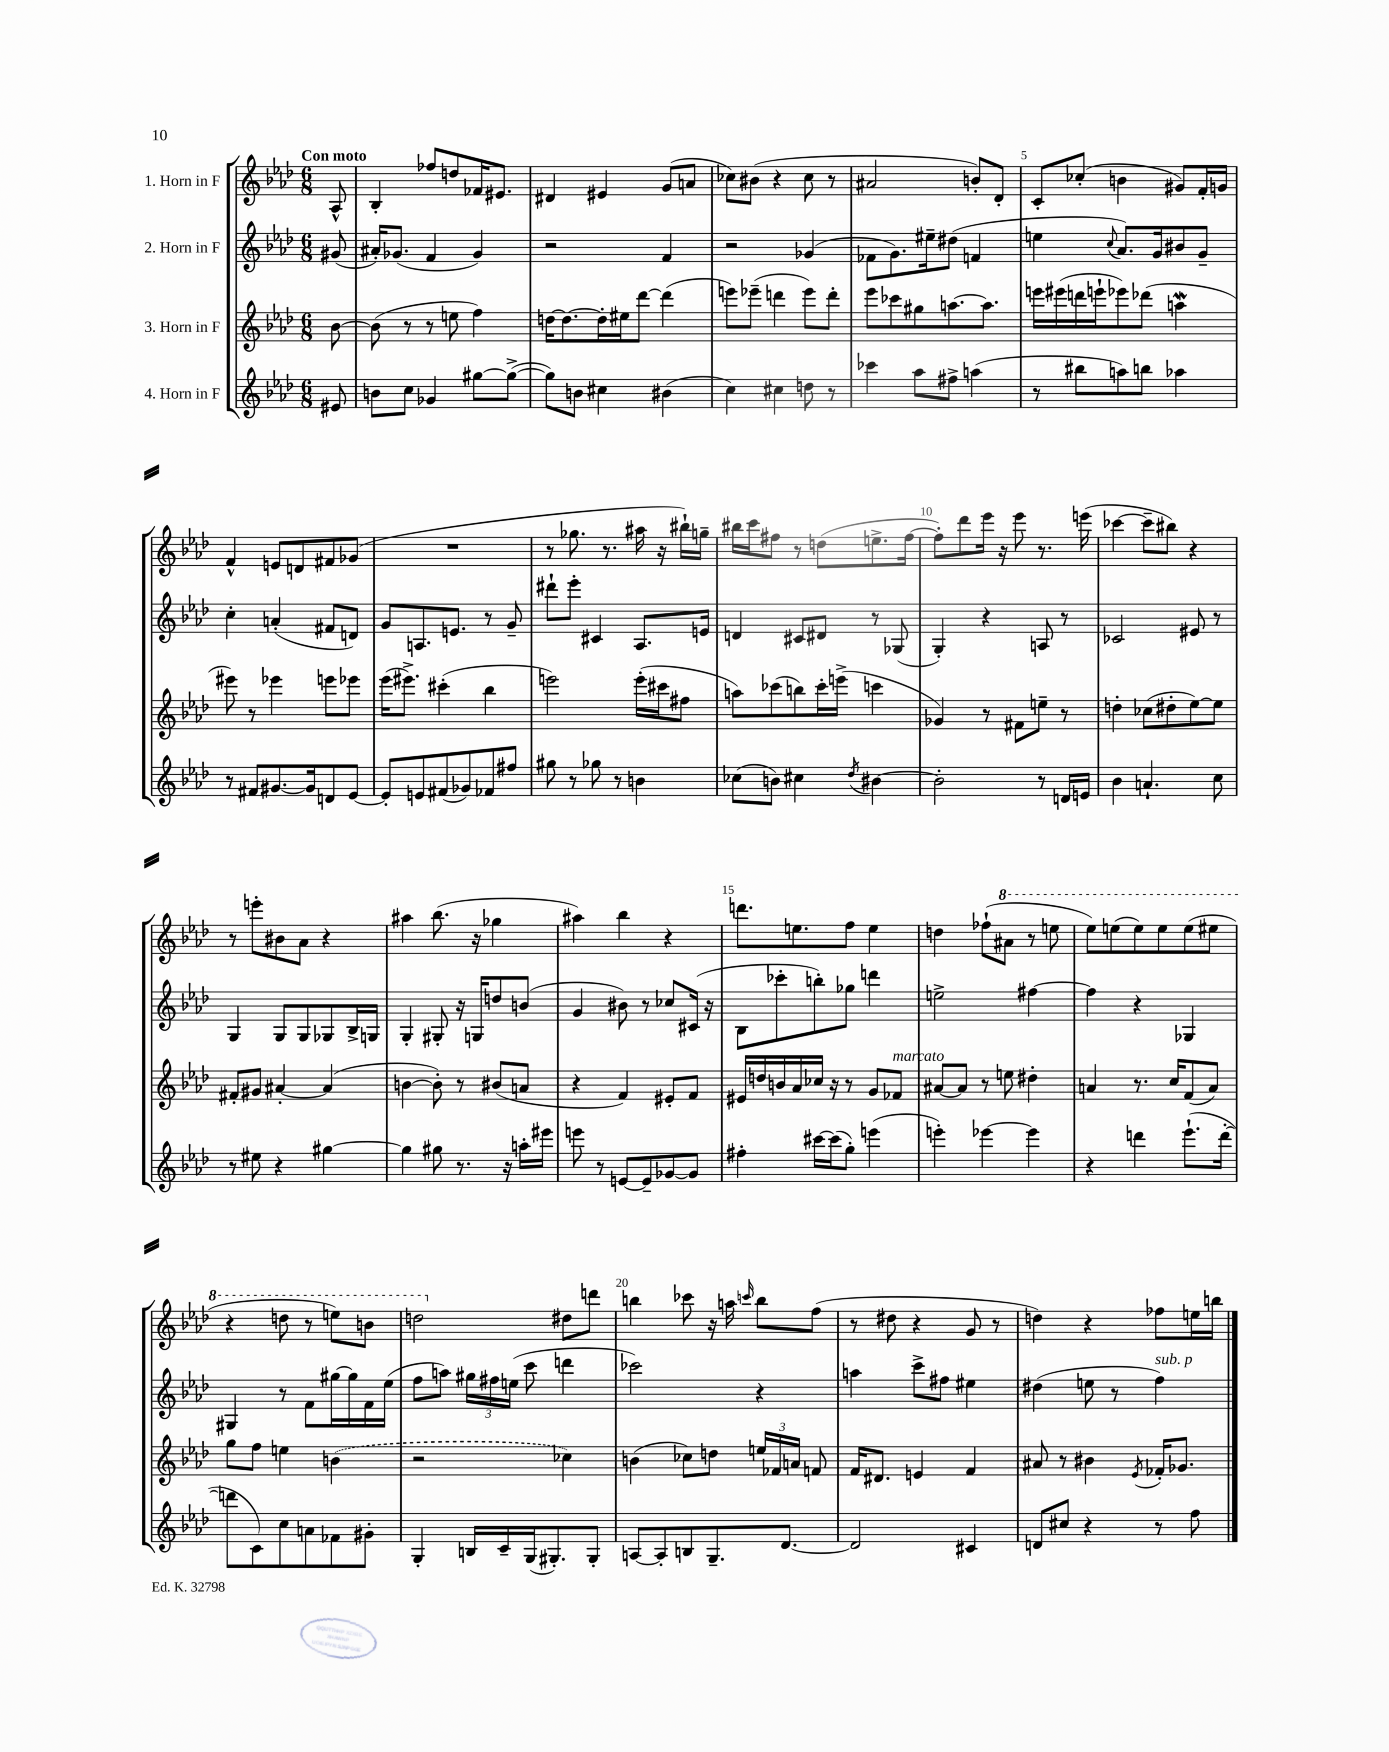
<<
\new StaffGroup <<
\new Staff = "s0" \with { instrumentName = "1. Horn in F" } {
    \clef treble \key aes \major \numericTimeSignature \time 6/8 \partial 8 \tempo "Con moto"
    \autoBeamOff aes8-^ |
    bes4-. fes''8[ d''8 fes'16 eis'8.] |
    dis'4 eis'4 g'8[( a'8] |
    ces''8[) bis'8]( r4 ces''8 r8 |
    ais'2 b'8[-.) des'8]-. |
    c'8[-. ces''8]-.( b'4 gis'8[) f'16-. g'16] |
    f'4-^ e'8[ d'8 fis'8 ges'8]( |
    R2. |
    r8 ges''8. r8. ais''16 r16 bis''16[-!) g''16]-- |
    bis''16[ c'''16 fis''8] r8 d''8[( e''8.-> fis''16]~ |
    fis''8[-.) des'''8 ees'''16] r16 ees'''8 r8. e'''16( |
    ces'''4~ ces'''8[-- bis''8]) r4 |
    r8 e'''8[-. bis'8 aes'8] r4 |
    ais''4 bes''8.( r16 ges''4 |
    ais''4) bes''4 r4 |
    d'''8.[ e''8. f''8] e''4 |
    d''4 fes''8[-!( \ottava #1 ais''8] r8 e'''8 |
    ees'''8[) e'''8( e'''8) e'''8 e'''8( eis'''8] |
    r4 d'''8 r8 e'''8[) b''8] |
    d'''2 \ottava #0 dis''8[ d'''!8] |
    b''4 ces'''8 r16 a''16 \grace { c'''16 } b''8[ f''8]( |
    r8 dis''8 r4 g'8 r8 |
    d''4) r4 fes''8[ e''16 b''16] \bar "|." |
}
\new Staff = "s1" \with { instrumentName = "2. Horn in F" } {
    \clef treble \key aes \major \numericTimeSignature \time 6/8 \partial 8
    \autoBeamOff gis'8( |
    ais'16[-.) ges'8.]( f'4 ges'4) |
    r2 f'4 |
    r2 ges'4( |
    fes'8[ g'8.) eis''16-- dis''8]( f'4 |
    e''4 \appoggiatura { c''8 } aes'8.[) g'16 bis'8 g'8]-- |
    c''4-. a'4-.( fis'8[ d'8]) |
    g'8[ a8. e'8.] r8 g'8-- |
    dis'''8[-! ees'''8]-. cis'4 aes8.[ e'16] |
    d'4 cis'8[ dis'8] r8 ges8( |
    g4-.) r4 a8 r8 |
    ces'2 eis'8 r8 |
    g4 g8[ g8 ges8 bes16-> g16] |
    g4-. gis8-. r16 g16[ d''8 b'8]( |
    g'4 bis'8) r8 ces''8[ cis'16]( r16 |
    bes8[ ces'''8-. b''8-.) ges''8] d'''4 |
    e''2-> fis''4~ |
    fis''4 r4 ges4 |
    gis4 r8 f'8[ gis''16~ gis''16 f'16 ees''16]( |
    f''8[ a''8]) \tuplet 3/2 { gis''16[ fis''16 e''16]( } c'''8 d'''4 |
    ces'''2) r4 |
    a''4 c'''8[-> fis''8] eis''4 |
    dis''4( e''8 r8 f''4^\markup { \italic "sub. p" }) \bar "|." |
}
\new Staff = "s2" \with { instrumentName = "3. Horn in F" } {
    \clef treble \key aes \major \numericTimeSignature \time 6/8 \partial 8
    \autoBeamOff bes'8~ |
    bes'8( r8 r8 e''8 f''4) |
    d''16[~ d''8.~ d''16-. eis''16 des'''8]~ des'''4( |
    e'''8[) ees'''8]--( d'''4 ees'''8[) d'''8]-. |
    ees'''8[ ces'''8 gis''8 a''8.~ a''8.] |
    e'''16[ eis'''16( d'''16 e'''16-! ees'''8) des'''8]( a''4\mordent |
    eis'''8) r8 ees'''4 e'''8[ ees'''8] |
    ees'''16[( eis'''8.]->) cis'''4-.( bes''4 |
    e'''2) e'''16[-.( cis'''16 fis''8] |
    a''8[) ces'''8( b''8) ces'''16-. e'''16]->( c'''4 |
    ges'4) r8 fis'8[ e''8]-- r8 |
    d''4-. ces''8[( dis''8-. ees''8~) ees''8] |
    fis'8[-. gis'8] ais'4~-. ais'4( |
    b'4~ b'8-.) r8 bis'8[( a'8] |
    r4 f'4) eis'8[-. f'8] |
    eis'16[ d''16 b'16 aes'16 ces''16] r16 r8 g'8[ fes'8]^\markup { \italic "marcato" } |
    ais'8[~ ais'8] r8 e''8 dis''4-. |
    a'4 r8. c''16[ f'8( a'8]) |
    g''8[ f''8] e''4 \once \slurDashed b'4( |
    r2 ces''4) |
    b'4( ces''8[) d''8] \tuplet 3/2 { e''16[ fes'16 a'16] } f'8 |
    f'16[ dis'8.] e'4 f'4 |
    ais'8 r8 bis'4 \acciaccatura { ees'8 } fes'16[-. ges'8.] \bar "|." |
}
\new Staff = "s3" \with { instrumentName = "4. Horn in F" } {
    \clef treble \key aes \major \numericTimeSignature \time 6/8 \partial 8
    \autoBeamOff eis'8 |
    b'8[ c''8] ges'4 gis''8[~ gis''8]~->( |
    gis''8[) b'8] cis''4 bis'4( |
    c''4) cis''4 d''8 r8 |
    ces'''4 aes''8[ fis''8]-> a''4( |
    r8 bis''8[ a''8) b''8] aes''4 |
    r8 fis'8[ gis'8.~ gis'16 d'8 ees'8]~ |
    ees'8[-. e'8 fis'8( ges'8) fes'8 fis''8] |
    gis''8 r8 ges''8 r8 b'4 |
    ces''8[( b'8]) cis''4 \acciaccatura { des''8 } bis'4~ |
    bis'2-. r8 d'16[ e'16] |
    bes'4 a'4.-! c''8 |
    r8 eis''8 r4 gis''4~ |
    gis''4 gis''8 r8. r16 a''16[-. eis'''16] |
    e'''8 r8 e'8[~ e'8-- ges'8~ ges'8] |
    fis''4-. cis'''16[~ cis'''16( g''8]-.) e'''4( |
    e'''4-.) ees'''4~ ees'''4 |
    r4 d'''4 ees'''8.[-!( d'''16]~-. |
    d'''8[ c'8) c''8 a'8 fes'8 gis'8]-. |
    g4-. b16[ c'16-- g16( gis8.-.) gis8]-. |
    a8[~ a8-. b8 g8.-- des'8.]~ |
    des'2 cis'4 |
    d'8[ cis''8] r4 r8 f''8 \bar "|." |
}
>>
>>
\layout { \context { \Score \override BarNumber.break-visibility = ##(#f #t #t) barNumberVisibility = #(every-nth-bar-number-visible 5) } }
